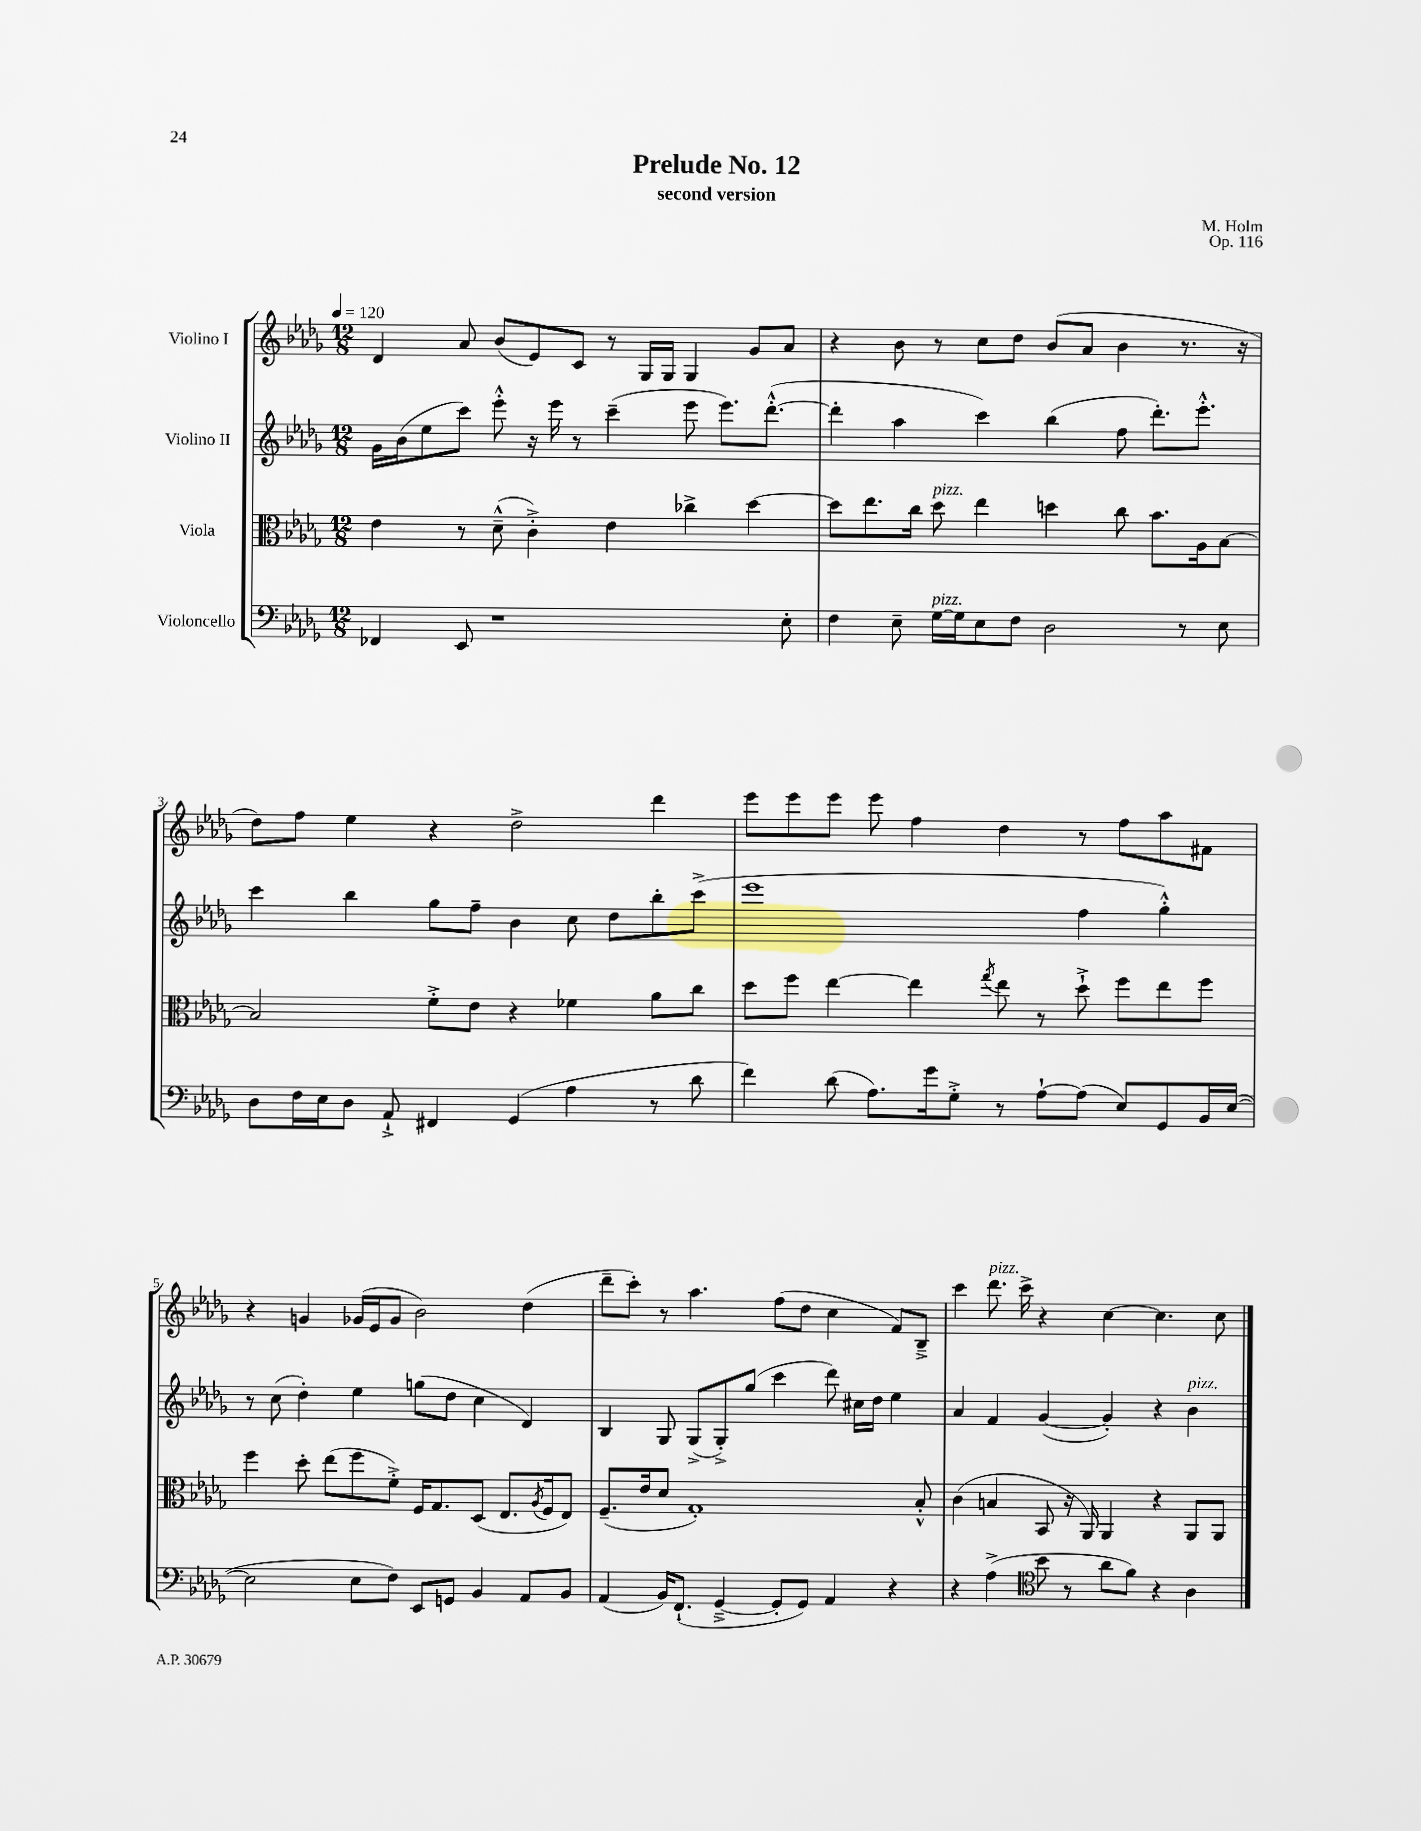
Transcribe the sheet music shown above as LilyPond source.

\header { title = "Prelude No. 12" composer = "M. Holm" subtitle = "second version" opus = "Op. 116" }
<<
\new StaffGroup <<
\new Staff = "s0" \with { instrumentName = "Violino I" } {
    \clef treble \key des \major \numericTimeSignature \time 12/8 \tempo 4 = 120
    des'4 aes'8 bes'8( ees'8) c'8 r8 ges16 ges16 ges4 ges'8 aes'8 |
    r4 bes'8 r8 c''8 des''8 bes'8( aes'8 bes'4 r8. r16 |
    des''8) f''8 ees''4 r4 des''2-> des'''4 |
    ees'''8 ees'''8 ees'''8 ees'''8 f''4 des''4 r8 f''8 aes''8 fis'8 |
    r4 g'4 ges'16( ees'16 ges'8 bes'2) des''4( |
    des'''8-- c'''8-.) r8 aes''4. f''8( des''8 c''4 f'8) bes8---> |
    c'''4 des'''8.^\markup { \italic "pizz." } c'''16-> r4 c''4~ c''4. c''8 \bar "|." |
}
\new Staff = "s1" \with { instrumentName = "Violino II" } {
    \clef treble \key des \major \numericTimeSignature \time 12/8
    ges'16 bes'16( ees''8 c'''8) ees'''8-.-^ r16 ees'''16 r8 c'''4--( ees'''8 ees'''8.) des'''8.~-.-^( |
    des'''4-. aes''4 c'''4) bes''4( f''8 des'''8.-.) ees'''8.-.-^ |
    c'''4 bes''4 ges''8 f''8-- bes'4 c''8 des''8 bes''8-. c'''8->( |
    ees'''1 f''4 ges''4-.-^) |
    r8 c''8( des''4-.) ees''4 g''8( des''8 c''4 des'4) |
    bes4 ges8 ges8->( ges8-.->) ges''8( c'''4 des'''8) cis''16 des''16 ees''4 |
    aes'4 f'4 ges'4~( ges'4-.) r4 bes'4^\markup { \italic "pizz." } \bar "|." |
}
\new Staff = "s2" \with { instrumentName = "Viola" } {
    \clef alto \key des \major \numericTimeSignature \time 12/8
    ees'4 r8 des'8---^( c'4-.->) ees'4 ces''4-> des''4~ |
    des''8 ees''8. c''16 des''8^\markup { \italic "pizz." } ees''4 d''4 c''8 bes'8. aes16 bes8~ |
    bes2 f'8-.-> ees'8 r4 fes'4 aes'8 c''8 |
    des''8 f''8 ees''4~ ees''4 \acciaccatura { ges''8 } ees''8 r8 des''8-!-> f''8 ees''8 f''8 |
    f''4 des''8-. ees''8( f''8 f'8-.->) f16 ges8. des8( ees8. \acciaccatura { aes8 } f16 ees8) |
    f8.--( ees'16 des'8 ges1-.) bes8-.-^ |
    c'4( b4 bes,8 r16 aes,16) aes,4 r4 aes,8 aes,8 \bar "|." |
}
\new Staff = "s3" \with { instrumentName = "Violoncello" } {
    \clef bass \key des \major \numericTimeSignature \time 12/8
    fes,4 ees,8 r1 ees8-. |
    f4 ees8-- ges16~^\markup { \italic "pizz." } ges16 ees8 f8 des2 r8 ees8 |
    des8 f16 ees16 des8 aes,8-!-> fis,4 ges,4( aes4 r8 des'8 |
    f'4) des'8( aes8.) ges'16 ges8-.-> r8 aes8~-! aes8( ees8) ges,8 bes,16 ees16~( |
    ees2 ees8 f8) ees,8 g,8 bes,4 aes,8 bes,8 |
    aes,4( bes,16) f,8.-!( ges,4~---> ges,8-. ges,8) aes,4 r4 |
    r4 aes4->( \clef tenor bes'8 r8 aes'8 f'8) r4 aes4 \bar "|." |
}
>>
>>
